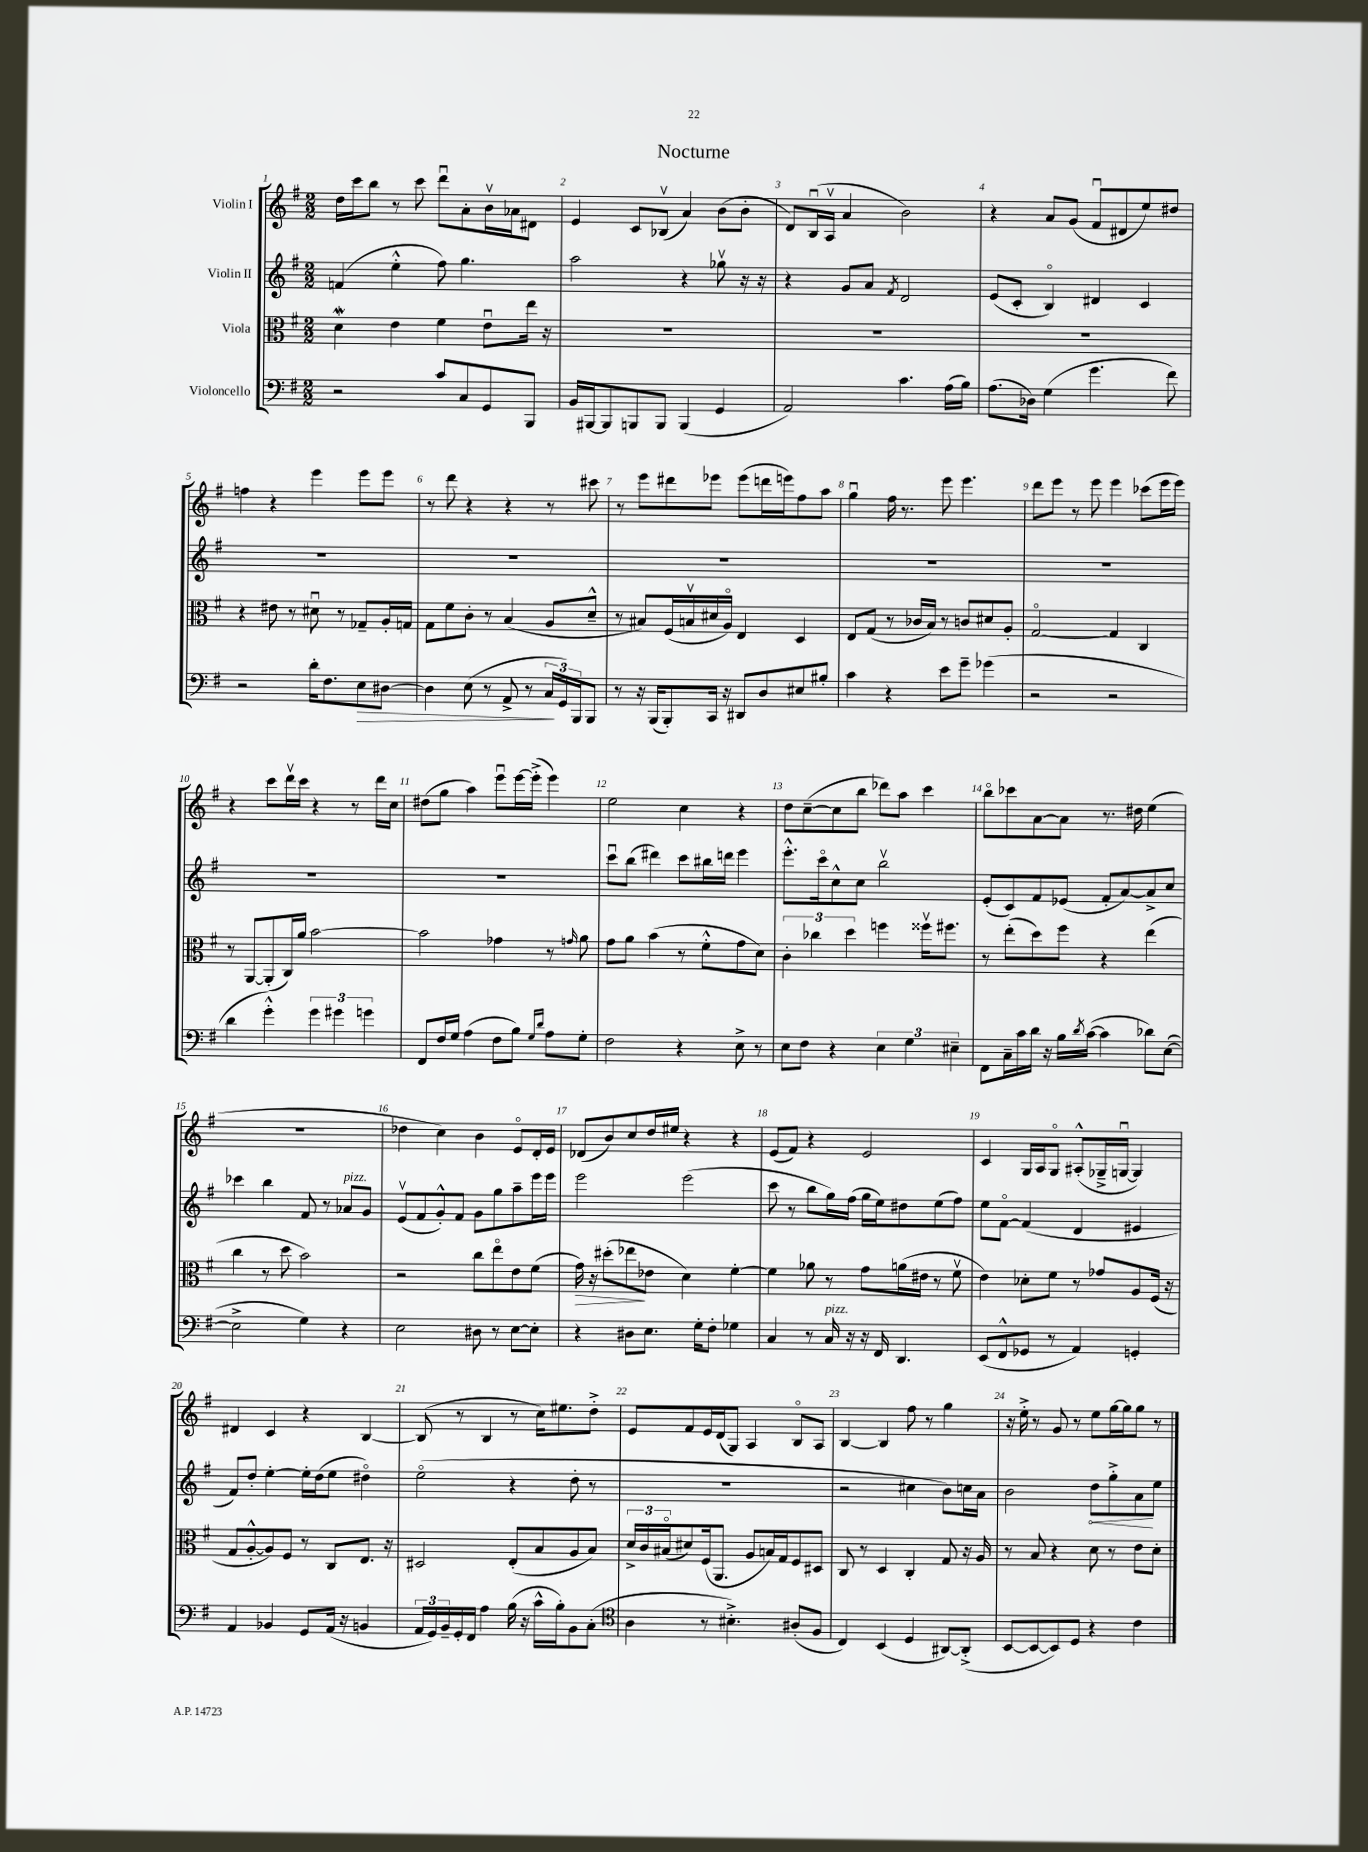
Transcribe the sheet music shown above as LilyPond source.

\header { title = "Nocturne" }
<<
\new StaffGroup <<
\new Staff = "s0" \with { instrumentName = "Violin I" } {
    \clef treble \key g \major \numericTimeSignature \time 2/2
    d''16 c'''16 b''8 r8 c'''8 d'''8\downbow a'8-. b'16\upbow aes'16 dis'8 |
    e'4 c'8 bes8\upbow( a'4) b'8( b'8-. |
    d'8) b16\downbow( a16\upbow a'4 b'2) |
    r4 a'8 g'8( fis'8\downbow dis'8 e''8) dis''8 |
    f''4 r4 e'''4 e'''8 e'''8 |
    r8 d'''8 r4 r4 r8 cis'''8 |
    r8 e'''8 dis'''8 ees'''8 ees'''8( d'''16 e'''16) fis''8 a''8 |
    g''4\downbow fis''16 r8. e'''8 e'''4. |
    d'''8 e'''8 r8 e'''8 e'''4 ces'''8( e'''16 e'''16) |
    r4 c'''8 d'''16\upbow c'''16 r4 r8 d'''16 c''16 |
    dis''8( g''8 a''4) e'''8\downbow e'''16~ e'''16-.->( e'''4) |
    e''2 c''4 r4 |
    d''8 c''8~--( c''8 b''8 des'''8) a''8 c'''4 |
    b''8\flageolet ces'''8 a'8~ a'8 r8. dis''16 e''4( |
    r1 |
    des''4 c''4) b'4 e'8\flageolet d'16-. e'16 |
    des'8( b'8) c''8 d''16 eis''16 r4 r4 |
    e'8( fis'8) r4 e'2 |
    c'4 g16 a16 g8\flageolet ais8-.-^( ges16---> g16~\downbow g4) |
    dis'4 c'4 r4 b4~ |
    b8( r8 b4 r8 c''16) eis''8. d''8-.-> |
    e'8 fis'8 e'16 d'16( g8) a4 b8\flageolet a8 |
    b4~ b4 fis''8 r8 g''4 |
    r16 e''16-.-> r8 g'8 r8 e''8 g''16~ g''16 g''8 r8 \bar "|." |
}
\new Staff = "s1" \with { instrumentName = "Violin II" } {
    \clef treble \key g \major \numericTimeSignature \time 2/2
    f'4( e''4-.-^ fis''8) g''4. |
    a''2 r4 ges''8\upbow r16 r16 |
    r4 g'8 a'8 \acciaccatura { fis'8 } d'2 |
    e'8( c'8-. b4\flageolet) dis'4 c'4 |
    R1 |
    R1 |
    R1 |
    R1 |
    R1 |
    R1 |
    R1 |
    c'''8\downbow b''8( dis'''4) c'''8 bis''16 d'''16 e'''4 |
    e'''8.-.-^ c'''16\flageolet c''8-^ c''8 b''2\upbow |
    e'8-.( c'8) fis'8 ees'8( fis'8-. a'8~) a'8-> c''8 |
    ces'''4 b''4 fis'8 r8 aes'8^\markup { \italic "pizz." } g'8 |
    e'8\upbow( fis'8 g'8-.-^) fis'8 g'8 g''8 a''8-- e'''16 e'''16 |
    e'''2 e'''2( |
    c'''8 r8 b''8 g''16) fis''16( g''16 e''16) dis''8 e''8( fis''8) |
    e''8 fis'8~\flageolet fis'4( d'4 eis'4 |
    fis'8) d''8-. e''4~-. e''16-. d''16( e''8 dis''4\flageolet) |
    e''2\flageolet( r4 d''8-. r8 |
    R1 |
    r2 cis''4 b'8) c''16 a'16 |
    b'2 \once \override Hairpin.circled-tip = ##t d''8\< g''8-.-> a'8\! e''8 \bar "|." |
}
\new Staff = "s2" \with { instrumentName = "Viola" } {
    \clef alto \key g \major \numericTimeSignature \time 2/2
    d'4\mordent e'4 fis'4 e'8\downbow e''16 r16 |
    R1 |
    R1 |
    R1 |
    r4 eis'8 r8 dis'8\downbow r8 ges8-- a16-. g16 |
    g8 fis'8 c'8-. r8 b4( a8 d'8---^ |
    r8 bis8) fis16( b16\upbow dis'16 a16\flageolet) e4 d4 |
    e8 g8( r8 ces'16 b16) r8 c'8 dis'8 a8-. |
    g2~\flageolet g4 c4 |
    r8 a,8~ a,8-.( c16) a'16 b'2~ |
    b'2 ges'4 r8 \grace { g'16 } a'8 |
    g'8 a'8 b'4( r8 fis'8-.-^ g'8 d'8) |
    \tuplet 3/2 { c'4-. ces''4 d''4 } f''4 fisis''16\upbow fis''8. |
    r8 e''8-.( d''8) fis''8 r4 e''4( |
    c''4 r8 d''8 b'2) |
    r2 c''8 e''8\flageolet e'8 fis'8( |
    g'16\>) r16 dis''8-.( ees''8\! ees'8 d'4) fis'4~-. |
    fis'4 aes'8 r8 g'8 a'16( eis'16 r8 fis'8\upbow |
    e'4) des'8-. fis'8 r8 ges'8 a8 fis16( r16 |
    g8 a8~-.-^ a8) fis8 r8 c8 e8. r16 |
    dis2 e8-.( b8 a8 b8) |
    \tuplet 3/2 { d'16-> c'16 bis16\flageolet( } dis'8) fis16( a,8. a8 b16) g16 fis8 dis8 |
    c8 r8 d4 c4-. g8 r16 a16 |
    r8 b8 r4 d'8 r8 e'8 d'8-. \bar "|." |
}
\new Staff = "s3" \with { instrumentName = "Violoncello" } {
    \clef bass \key g \major \numericTimeSignature \time 2/2
    r2 c'8 c8 g,8 b,,8 |
    b,16 bis,,16~ bis,,8 b,,8 b,,8 b,,4( g,4 |
    a,2) c'4. a16( b16) |
    a8.( des16) g4( g'4. fis'8) |
    r2 d'16-. fis8. e8\> dis8~ |
    dis4 e8( r8 a,8-> r8 \tuplet 3/2 { c16\! g,16) b,,16 } b,,8 |
    r8 r16 b,,16( b,,8-.) c,16 r16 dis,8 d8 eis8 bis8-. |
    c'4 r4 e'8 g'8-- ges'4( |
    r2 r2 |
    d'4 g'4-.-^) \tuplet 3/2 { g'4 gis'4 g'4 } |
    fis,8 fis16 g16 a4( fis8 b8) \grace { g16 d'16 } a8 g8-. |
    fis2 r4 e8-> r8 |
    e8 fis8 r4 \tuplet 3/2 { e4 g4 eis4-- } |
    fis,8 c16-- c'16 d'16 r16 b16 \acciaccatura { d'8 } c'16~( c'4 des'8) e8~( |
    e2-> g4) r4 |
    e2 dis8 r8 e8~ e8-. |
    r4 dis8 e8. g16-. fis8-. ges4 |
    c4 r8 c16^\markup { \italic "pizz." } r16 r16 fis,16 d,4. |
    e,8( fis,8-^ ges,8 r8 a,4) g,4-. |
    a,4 bes,4 g,8 a,16( r16 b,4 |
    \tuplet 3/2 { a,16 g,16) b,16-- } g,16-. fis,16 a4 b16( r16 c'16-^ b16-.) b,8 c8-.( |
    \clef tenor a4 r8 bis4.-.->) ais8-.( fis8 |
    c4) b,4( d4 ais,8~) ais,8-.->( |
    b,8~ b,8~ b,8) d8 r4 c'4 \bar "|." |
}
>>
>>
\layout { \context { \Score \override BarNumber.break-visibility = ##(#f #t #t) barNumberVisibility = #all-bar-numbers-visible } }
